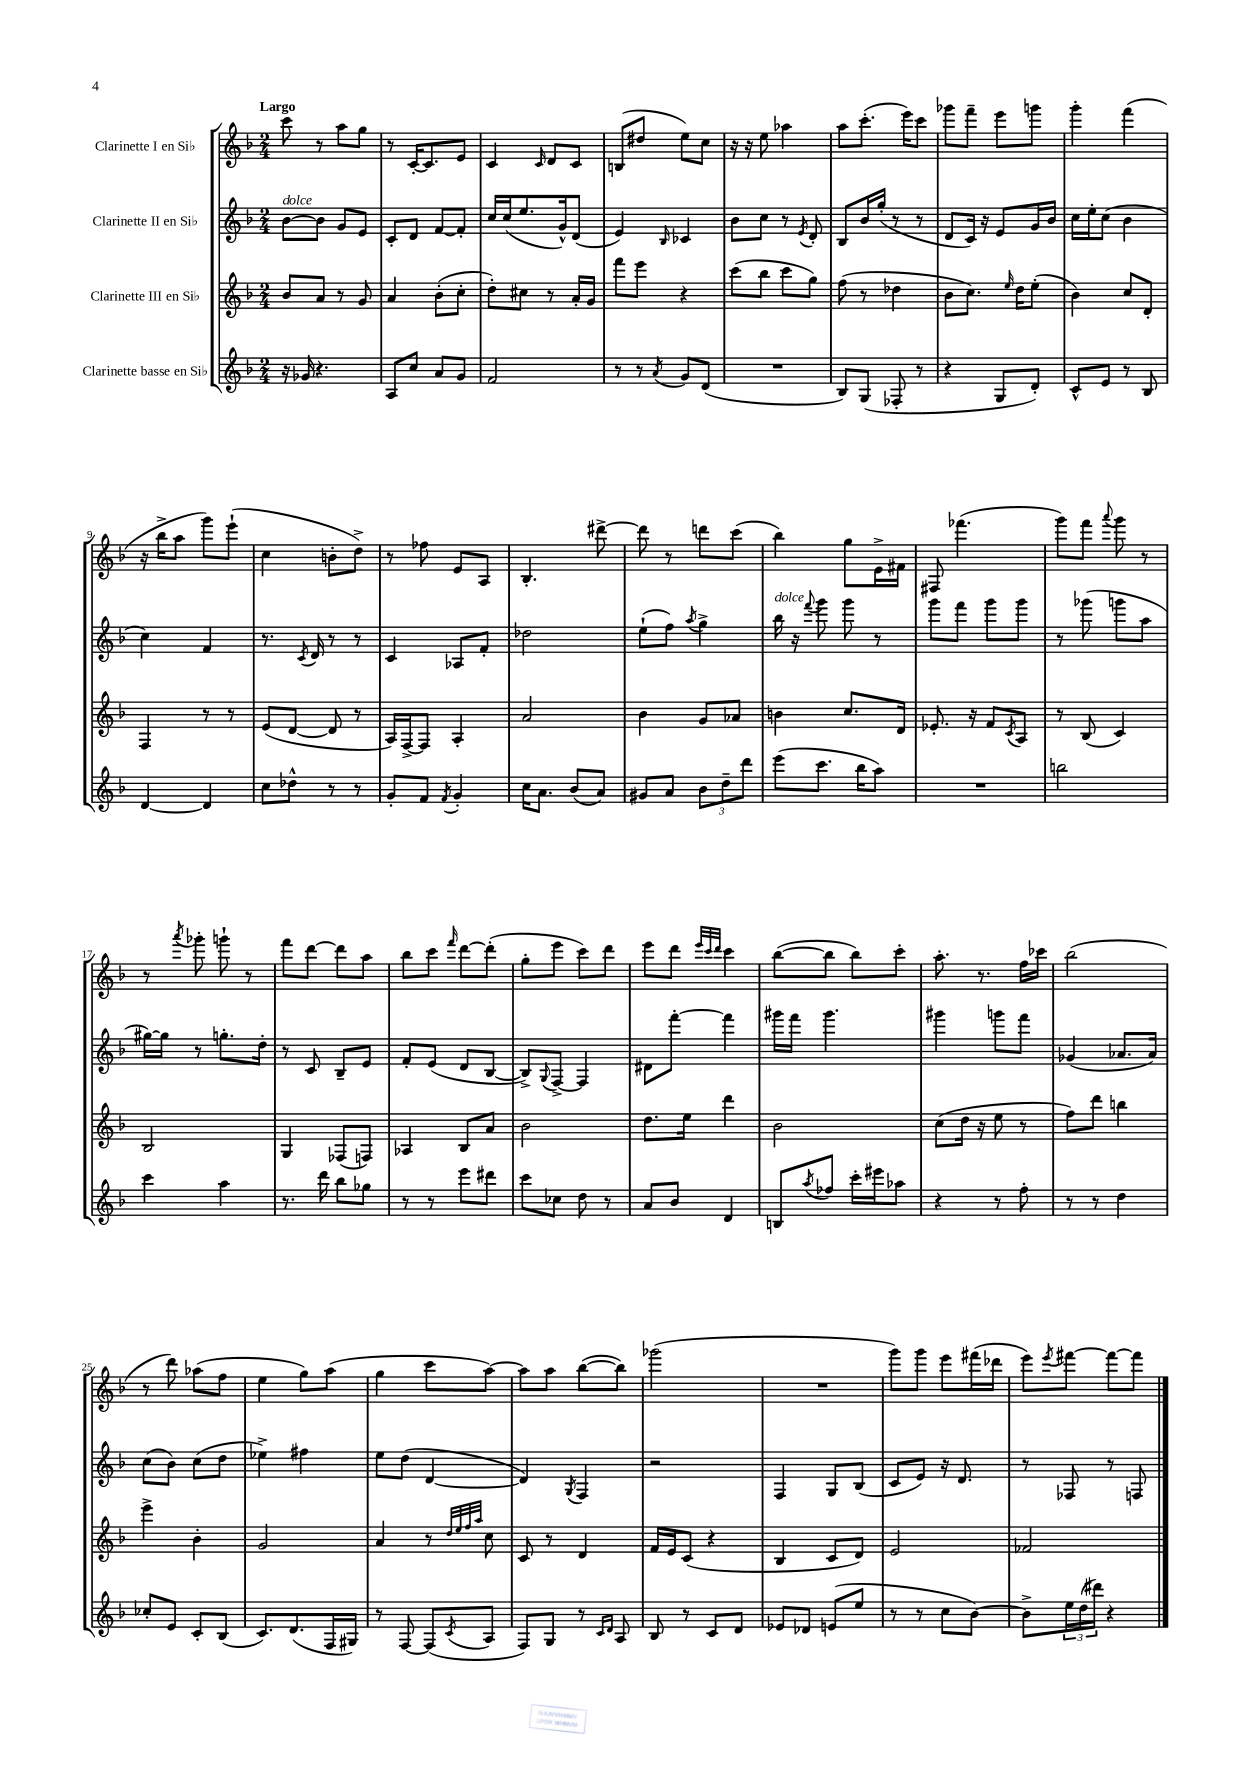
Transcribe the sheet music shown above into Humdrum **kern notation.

**kern	**kern	**kern	**kern
*staff4	*staff3	*staff2	*staff1
*clefG2	*clefG2	*clefG2	*clefG2
*k[b-]	*k[b-]	*k[b-]	*k[b-]
*M2/4	*M2/4	*M2/4	*M2/4
16r	8b-	[8b-	8ccc
16g-	.	.	.
4.r	8a	8b-]	8r
.	8r	8g	8aa
.	8g	8e	8gg
=	=	=	=
8A	4a	8c'	8r
8cc	.	8d	[16c'
.	.	.	8.c]
8a	(8b-'	[8f	.
8g	8cc'	8f']	8e
=	=	=	=
2f	8dd')	16cc	4c
.	.	(16cc	.
.	8cc#	8.ee	.
.	.	.	16qqc
.	8r	.	8d
.	.	16g^^)	.
.	16a'	(8d	8c
.	16g	.	.
=	=	=	=
8r	8fff	4e)	(8B
8r	8eee	.	8dd#
8qa	.	16qqB-	.
8g	4r	4c-	8ee)
(8d	.	.	8cc
=	=	=	=
2r	(8ccc	8b-	16r
.	.	.	16r
.	8bb-	8cc	8ee
.	8ccc	8r	4aa-
.	.	8qe	.
.	8gg)	8d'	.
=	=	=	=
8B-)	(8ff	8B-	8aa
(8G	8r	16b-	(8.ccc'
.	.	(16gg'	.
8F-'	4dd-	8r	.
.	.	.	16eee)
8r	.	8r	8ccc
=	=	=	=
4r	8b-	8d	8ggg-
.	8.cc)	16c)	8fff~
.	.	16r	.
8G	.	8e	8eee
.	16qqee	.	.
.	16dd	.	.
8d')	(8ee'	16g	8ggg
.	.	16b-	.
=	=	=	=
8c^^	4b-)	16cc	4ggg'
.	.	16ee'	.
8e	.	(8cc	.
8r	8cc	4b-	(4fff
8B-	8d'	.	.
=	=	=	=
[4d	4F	4cc)	16r
.	.	.	16bb-^
.	.	.	8aa
4d]	8r	4f	8ggg)
.	8r	.	(8eee`
=	=	=	=
8cc	(8e	8.r	4cc
8dd-^^	[8d	.	.
.	.	8qc	.
.	.	16d	.
8r	8d]	8r	8b'
8r	8r	8r	8dd^)
=	=	=	=
8g'	16A)	4c	8r
.	[16F^	.	.
8f	8F]	.	8ff-
8qf	.	.	.
4g'	4A'	8A-	8e
.	.	8f'	8A
=	=	=	=
16cc	2a	2dd-	4.B-'
8.a	.	.	.
(8b-	.	.	.
8a)	.	.	[8ddd#^
=	=	=	=
8g#	4b-	(8ee`	8ddd#]
8a	.	8ff)	8r
.	.	8qaa	.
12b-	8g	4gg^	8ddd
12dd~	.	.	.
.	8a-	.	(8ccc
12ddd	.	.	.
=	=	=	=
(8eee	4b	16bb-	4bb-)
.	.	16r	.
.	.	8qqfff	.
8.ccc	.	8ggg	.
.	8.cc	8ggg	8gg
16bb-	.	.	.
8aa)	.	8r	16e^
.	16d	.	16f#
=	=	=	=
2r	8.e-'	8ggg	8F#
.	.	8fff	(4.fff-
.	16r	.	.
.	8f	8ggg	.
.	8qc	.	.
.	8A	8ggg	.
=	=	=	=
2bb	8r	8r	8ggg)
.	(8B-	(8ggg-	8fff
.	.	.	8qqaaa
.	4c)	8ggg	8ggg
.	.	8aa	8r
=	=	=	=
4ccc	2B-	[16gg#)	8r
.	.	16gg#]	.
.	.	.	8qaaa
.	.	8r	8ggg-'
4aa	.	8.gg'	8ggg`
.	.	.	8r
.	.	16dd'	.
=	=	=	=
8.r	4G	8r	8fff
.	.	8c	[8ddd
16ddd	.	.	.
8bb-	(8F-	8B-~	8ddd]
8gg-	8F)	8e	8aa
=	=	=	=
8r	4A-	8f'	8bb-
8r	.	(8e	8ccc
.	.	.	16qqfff
8eee	8B-	8d	[8ddd
8ddd#	8a	[8B-	(8ddd']
=	=	=	=
8ccc	2b-	8B-^])	8gg'
.	.	8qqG	.
8cc-	.	[8F^	8eee
8dd	.	4F]	8ccc)
8r	.	.	8ddd
=	=	=	=
8a	8.dd	8d#	8eee
8b-	.	[8fff'	8ddd
.	16ee	.	.
.	.	.	32qqeee
.	.	.	32qqccc
.	.	.	32qqddd
4d	4ddd	4fff]	4ccc
=	=	=	=
8B	2b-	16ggg#	([8bb-
.	.	16fff	.
8qaa	.	.	.
8ff-	.	4.ggg#	8bb-]
16ccc'	.	.	8bb-)
16eee#	.	.	.
8aa-	.	.	8ccc'
=	=	=	=
4r	(8cc	4ggg#	8.aa'
.	16dd	.	.
.	16r	.	8.r
8r	8ee	8ggg	.
8ff'	8r	8fff	16ff
.	.	.	16ccc-
=	=	=	=
8r	8ff)	(4g-	(2bb-
8r	8ddd	.	.
4dd	4bb	8.a-	.
.	.	16a-)	.
=	=	=	=
8cc-'	4eee^	(8cc	8r
8e	.	8b-)	8ddd)
8c'	4b-'	(8cc	(8aa-
(8B-	.	8dd	8ff
=	=	=	=
8.c)	2g	4ee-^)	4ee
(8.d	.	.	.
.	.	4ff#	8gg)
16F	.	.	(8aa
16G#)	.	.	.
=	=	=	=
8r	4a	8ee	4gg
[8F	.	(8dd	.
(8F]	8r	[4d	8ccc
.	32qqdd	.	.
.	32qqee	.	.
.	32qqff	.	.
8qc	32qqaa	.	.
8A	8cc	.	[8aa)
=	=	=	=
8F)	8c	4d])	8aa]
8G	8r	.	8aa
.	.	8qG	.
8r	4d	4F	([8bb-
16qqc	.	.	.
16qqd	.	.	.
8A	.	.	8bb-])
=	=	=	=
8B-	16f	2r	(2ggg-
.	16e	.	.
8r	(8c	.	.
8c	4r	.	.
8d	.	.	.
=	=	=	=
8e-	4B-	4F	2r
8d-	.	.	.
(8e	8c	8G	.
8ee	8d)	(8B-	.
=	=	=	=
8r	2e	8c	8ggg)
8r	.	8e)	8ggg
8cc	.	16r	8eee
.	.	8.d	.
[8b-)	.	.	(16fff#
.	.	.	16ddd-
=	=	=	=
8b-^]	2f-	8r	8eee)
.	.	.	8qeee
24ee	.	8F-	[8fff#
(24dd	.	.	.
24ddd#)	.	.	.
4r	.	8r	8fff#_
.	.	8F	8fff#]
==	==	==	==
*-	*-	*-	*-
